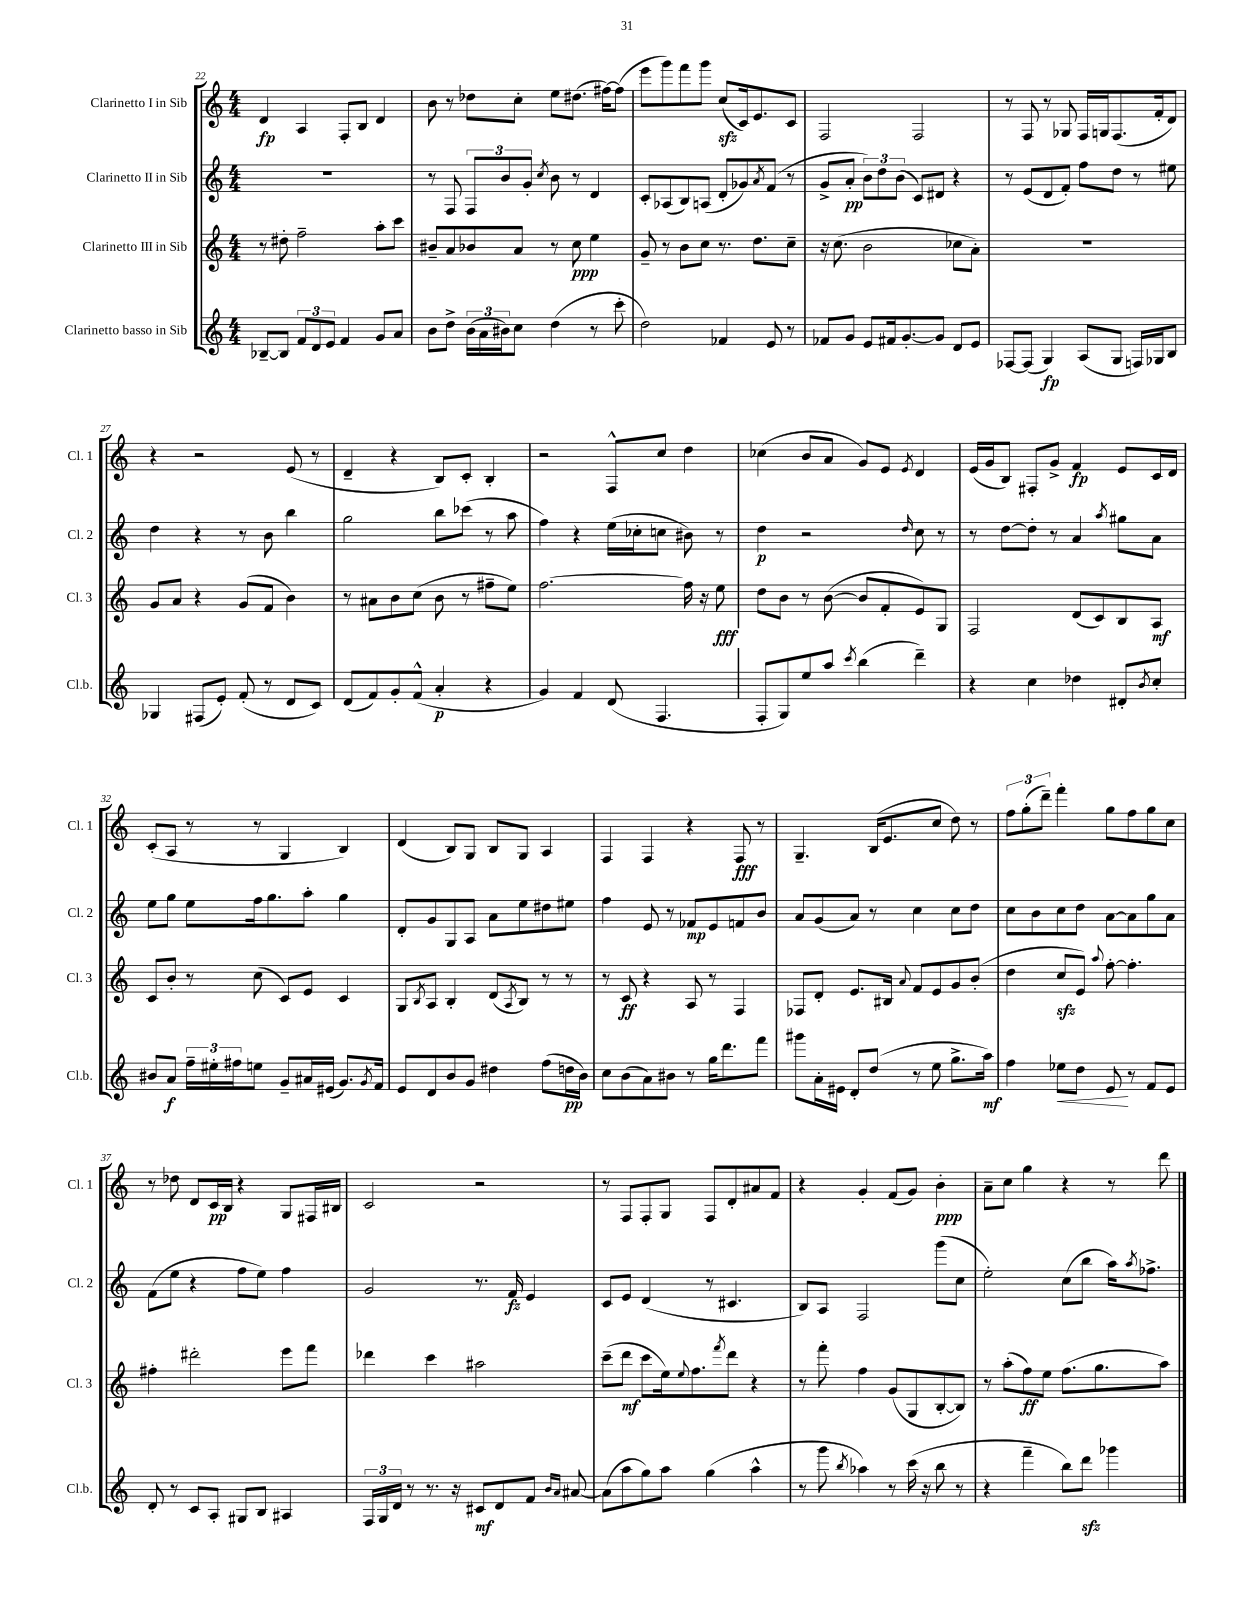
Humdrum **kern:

**kern	**dynam	**kern	**dynam	**kern	**dynam	**kern	**dynam
*part4	*part4	*part3	*part3	*part2	*part2	*part1	*part1
*staff4	*staff4	*staff3	*staff3	*staff2	*staff2	*staff1	*staff1
*I"Clarinetto basso in Sib	*	*I"Clarinetto III in Sib	*	*I"Clarinetto II in Sib	*	*I"Clarinetto I in Sib	*
*I'Cl.b.	*	*I'Cl. 3	*	*I'Cl. 2	*	*I'Cl. 1	*
*clefG2	*	*clefG2	*	*clefG2	*	*clefG2	*
*k[]	*	*k[]	*	*k[]	*	*k[]	*
*M4/4	*	*M4/4	*	*M4/4	*	*M4/4	*
=22	=22	=22	=22	=22	=22	=22	=22
[8B-X~/L	.	8r	.	1r	.	4d/	fp
8B-/J]	.	8dd#X'\	.	.	.	.	.
12f/L	.	2ff~\	.	.	.	4A/	.
12d/	.	.	.	.	.	.	.
12e/J	.	.	.	.	.	.	.
4f/	.	.	.	.	.	8F'/L	.
.	.	.	.	.	.	8B/J	.
8g/L	.	8aa'\L	.	.	.	4d/	.
8a/J	.	8ccc\J	.	.	.	.	.
=23	=23	=23	=23	=23	=23	=23	=23
8b\L	.	8b#X~/L	.	8r	.	8b\	.
8dd^\J	.	8a/	.	8F/	.	8r	.
(24b\LL	.	8b-X/	.	12F/L	.	8dd-X\L	.
24a\	.	.	.	.	.	.	.
24b#X\J)	.	.	.	12b/	.	.	.
8cc\J	.	8a/J	.	.	.	8cc'\J	.
.	.	.	.	12g'/J	.	.	.
.	.	.	.	8qcc/	.	.	.
(4dd\	.	8r	.	8b\	.	8ee\L	.
.	.	8cc\	ppp	8r	.	(8.dd#X\J	.
8r	.	4ee\	.	4d/	.	.	.
.	.	.	.	.	.	[16ff#X\KL)	.
8ccc'\	.	.	.	.	.	(8ff#\J]	.
=24	=24	=24	=24	=24	=24	=24	=24
2dd\)	.	8g~/	.	8c'/L	.	8eee\L	.
.	.	8r	.	(8A-X/	.	8ggg\)	.
.	.	8b\L	.	8B/)	.	8fff\	.
.	.	8cc\J	.	(8An/J	.	8ggg\J	.
4f-X/	.	8.r	.	8d'/L	.	(8cczz/L	.
.	.	.	.	8g-X/)	.	16c/k)	.
.	.	8.dd\L	.	.	.	8.e/	.
.	.	.	.	8qa/	.	.	.
8e/	.	.	.	(8f/J	.	.	.
8r	.	8cc~\J	.	8r	.	8c/J	.
=25	=25	=25	=25	=25	=25	=25	=25
8f-X/L	.	16r	.	8g^/L	.	2F/	.
.	.	(8.cc\	.	.	.	.	.
8g/J	.	.	.	8a'/J	pp	.	.
8e/L	.	2b\	.	12b\L)	.	.	.
.	.	.	.	12dd\	.	.	.
16f#X/k	.	.	.	.	.	.	.
.	.	.	.	(12b\J	.	.	.
[8.g'/	.	.	.	.	.	.	.
.	.	.	.	8c/L)	.	2F/	.
8g/J]	.	.	.	8d#X/J	.	.	.
8d/L	.	8cc-X\L	.	4r	.	.	.
8e/J	.	8a'\J)	.	.	.	.	.
=26	=26	=26	=26	=26	=26	=26	=26
[8F-X/L	.	1r	.	8r	.	8r	.
(8F-/J]	.	.	.	(8e/L	.	8F/	.
4G/)	fp	.	.	8d/	.	8r	.
.	.	.	.	8f'/J)	.	8G-X/	.
(8A/L	.	.	.	8ff\L	.	16F/LL	.
.	.	.	.	.	.	16Gn/J	.
8G/J	.	.	.	8dd\J	.	(8.F/	.
16Fn/LL)	.	.	.	8r	.	.	.
16G-X/J	.	.	.	.	.	16f'/k	.
8B/J	.	.	.	8ee#X\	.	8d/J)	.
!!LO:LB:g=z
=27	=27	=27	=27	=27	=27	=27	=27
4G-X/	.	8g/L	.	4dd\	.	4r	.
.	.	8a/J	.	.	.	.	.
(8F#X/L	.	4r	.	4r	.	2r	.
8e'/J)	.	.	.	.	.	.	.
(8f'/	.	(8g/L	.	8r	.	.	.
8r	.	8f/J	.	8b\	.	.	.
8d/L	.	4b\)	.	4bb\	.	(8e/	.
8c/J)	.	.	.	.	.	8r	.
=28	=28	=28	=28	=28	=28	=28	=28
(8d/L	.	8r	.	2gg\	.	4d~/	.
8f/)	.	8a#X\L	.	.	.	.	.
8g'/	.	8b\	.	.	.	4r	.
(8f^^/J	.	(8cc\J	.	.	.	.	.
4a'/	p	8b\	.	8bb\L	.	8B/L)	.
.	.	8r	.	(8ccc-X\J	.	8c'/J	.
4r	.	8ff#X~\L	.	8r	.	4B'/	.
.	.	8ee\J)	.	8aa\	.	.	.
=29	=29	=29	=29	=29	=29	=29	=29
4g/)	.	[2.ff\	.	4ff\)	.	2r	.
4f/	.	.	.	4r	.	.	.
(8d/	.	.	.	(16ee\LL	.	8F^^/L	.
.	.	.	.	16cc-X'\J	.	.	.
4.F/	.	.	.	8ccn\J	.	8cc/J	.
.	.	16ff\]	.	8b#X\)	.	4dd\	.
.	.	16r	.	.	.	.	.
.	.	8ee\	fff	8r	.	.	.
=30	=30	=30	=30	=30	=30	=30	=30
8F'/L	.	8dd\L	.	4dd\	p	(4cc-X\	.
8G/)	.	8b\J	.	.	.	.	.
8ee/	.	8r	.	2r	.	8b/L	.
8aa/J	.	([8b\	.	.	.	8a/J	.
8qccc/	.	.	.	.	.	.	.
(4bb\	.	8b/L]	.	.	.	8g/L)	.
.	.	8f'/	.	.	.	8e/J	.
.	.	.	.	16qqdd/	.	8qe/	.
4ddd~\)	.	8e/)	.	8cc\	.	4d/	.
.	.	8G/J	.	8r	.	.	.
=31	=31	=31	=31	=31	=31	=31	=31
4r	.	2F/	.	8r	.	(16e/LL	.
.	.	.	.	.	.	16g/J	.
.	.	.	.	[8dd\L	.	8B/J)	.
4cc\	.	.	.	8dd'\J]	.	8F#X'/L	.
.	.	.	.	8r	.	8g^/J	.
4dd-X\	.	(8d/L	.	4a/	.	4f/	fp
.	.	8c/)	.	.	.	.	.
.	.	.	.	8qaa/	.	.	.
8d#X'/L	.	8B/	.	8gg#X\L	.	8e/L	.
8qb/	.	.	.	.	.	.	.
8cc'/J	.	8A/J	mf	8a\J	.	16c/L	.
.	.	.	.	.	.	16d/JJ	.
!!LO:LB:g=z
=32	=32	=32	=32	=32	=32	=32	=32
8b#X/L	.	8c/L	.	8ee\L	.	(8c'/L	.
8a/J	f	8b'/J	.	8gg\J	.	8A/J	.
24ff~\LL	.	8r	.	8ee\L	.	8r	.
24ee#X'\	.	.	.	.	.	.	.
24ff#X\J	.	.	.	.	.	.	.
8een\J	.	(8cc\	.	16ff\k	.	8r	.
.	.	.	.	8.gg\	.	.	.
8g~/L	.	8c/L)	.	.	.	4G/	.
16a#X/L	.	8e/J	.	8aa'\J	.	.	.
(16e#X/JJ	.	.	.	.	.	.	.
8.g/L)	.	4c/	.	4gg\	.	4B/)	.
8qg/	.	.	.	.	.	.	.
16f/Jk	.	.	.	.	.	.	.
=33	=33	=33	=33	=33	=33	=33	=33
8e/L	.	8G/L	.	8d'/L	.	(4d/	.
.	.	8qB/	.	.	.	.	.
8d/	.	8A/J	.	8g/	.	.	.
8b/	.	4B'/	.	8G/	.	8B/L)	.
8g/J	.	.	.	8A/J	.	8G/J	.
4dd#X\	.	(8d/L	.	8a\L	.	8B/L	.
.	.	8qA/	.	.	.	.	.
.	.	8B/J)	.	8ee\	.	8G/J	.
(8ff\L	.	8r	.	8dd#X\	.	4A/	.
16ddn\L	pp	8r	.	8ee#X\J	.	.	.
16b\JJ)	.	.	.	.	.	.	.
=34	=34	=34	=34	=34	=34	=34	=34
8cc\L	.	8r	.	4ff\	.	4F/	.
(8b\	.	8c/	ff	.	.	.	.
8a\)	.	4r	.	8e/	.	4F/	.
8b#X\J	.	.	.	8r	.	.	.
8r	.	8A/	.	8f-X/L	mp	4r	.
16gg\KL	.	8r	.	8e/	.	.	.
8.ddd\	.	.	.	.	.	.	.
.	.	4F/	.	8fn/	.	8F/	fff
8fff\J	.	.	.	8b/J	.	8r	.
=35	=35	=35	=35	=35	=35	=35	=35
8ggg#X\L	.	8F-X/L	.	8a/L	.	4.G~/	.
16a'\L	.	8d'/J	.	(8g/	.	.	.
16e#X\JJ	.	.	.	.	.	.	.
8d'/L	.	8.e/L	.	8a/J)	.	.	.
(8dd/J	.	.	.	8r	.	(16B/KL	.
.	.	16B#X/Jk	.	.	.	8.e/	.
.	.	8qqa/	.	.	.	.	.
8r	.	8f/L	.	4cc\	.	.	.
8ee\	.	8e/	.	.	.	8cc/J	.
8.gg^\L	.	8g/	.	8cc\L	.	8dd\)	.
.	.	(8b'/J	.	8dd\J	.	8r	.
16aa\Jk)	mf	.	.	.	.	.	.
=36	=36	=36	=36	=36	=36	=36	=36
4ff\	.	4dd\	.	8cc\L	.	12ff\L	.
.	.	.	.	.	.	(12gg'\	.
.	.	.	.	8b\	.	.	.
.	.	.	.	.	.	12ddd~\J)	.
!	!LO:HP:b	!	!	!	!	!	!
8ee-X\L	<	8cczz/L	.	8cc\	.	4fff'\	.
8dd\J	.	8e/J)	.	8dd\J	.	.	.
.	.	8qqaa/	.	.	.	.	.
8e/	.	[8ff'\	.	[8a\L	.	8gg\L	.
8r	[	4.ff'\]	.	8a\]	.	8ff\	.
8f/L	.	.	.	8gg\	.	8gg\	.
8e/J	.	.	.	8a\J	.	8cc\J	.
!!LO:LB:g=z
=37	=37	=37	=37	=37	=37	=37	=37
8d'/	.	4ff#X'\	.	(8f\L	.	8r	.
8r	.	.	.	8ee\J	.	8dd-X\	.
8c/L	.	2ddd#X'\	.	4r	.	8d/L	.
8A'/J	.	.	.	.	.	16c/L	pp
.	.	.	.	.	.	16B/JJ	.
8G#X/L	.	.	.	8ff\L	.	4r	.
8B/J	.	.	.	8ee\J)	.	.	.
4A#X/	.	8eee\L	.	4ff\	.	8G/L	.
.	.	8fff\J	.	.	.	16F#X/L	.
.	.	.	.	.	.	16B#X/JJ	.
=38	=38	=38	=38	=38	=38	=38	=38
24F/LL	.	4ddd-X\	.	2g/	.	2c/	.
24G/	.	.	.	.	.	.	.
24d/JJ	.	.	.	.	.	.	.
8r	.	.	.	.	.	.	.
8.r	.	4ccc\	.	.	.	.	.
16r	.	.	.	.	.	.	.
8c#X/L	mf	2aa#X\	.	8.r	.	2r	.
8d/	.	.	.	.	.	.	.
.	.	.	.	16f/	fz	.	.
8f/J	.	.	.	4e/	.	.	.
16qqb/LL	.	.	.	.	.	.	.
16qqa/JJ	.	.	.	.	.	.	.
[8a#X/	.	.	.	.	.	.	.
=39	=39	=39	=39	=39	=39	=39	=39
(8a#\L]	.	(8ccc~\L	.	8c/L	.	8r	.
8aa\	.	8ddd\J	mf	8e/J	.	8F/L	.
8gg\)	.	8ccc\L	.	(4d/	.	8F'/	.
8aa\J	.	16ee\k)	.	.	.	8G/J	.
.	.	8qqee/	.	.	.	.	.
.	.	8.ff\	.	.	.	.	.
(4gg\	.	.	.	8r	.	8F/L	.
.	.	8qfff/	.	.	.	.	.
.	.	8ddd\J	.	4.c#X/	.	8d'/	.
4aa^^\	.	4r	.	.	.	8a#X/	.
.	.	.	.	.	.	8f/J	.
=40	=40	=40	=40	=40	=40	=40	=40
8r	.	8r	.	8B/L)	.	4r	.
8ggg\	.	8fff'\	.	8A/J	.	.	.
8qbb/	.	.	.	.	.	.	.
4aa-X\)	.	4ff\	.	2F/	.	4g'/	.
8r	.	(8g/L	.	.	.	(8f/L	.
(16ccc\	.	8G/	.	.	.	8g/J)	.
16r	.	.	.	.	.	.	.
8bb\	.	[8B'/	.	(8ggg\L	.	4b'\	ppp
8r	.	8B/J])	.	8cc\J	.	.	.
=41	=41	=41	=41	=41	=41	=41	=41
4r	.	8r	.	2ee'\)	.	8a~\L	.
.	.	(8aa'\L	.	.	.	8cc\J	.
4fff~\	.	8ff\)	ff	.	.	4gg\	.
.	.	8ee\J	.	.	.	.	.
8bb\L)	.	(8.ff\L	.	(8cc\L	.	4r	.
8dddzz\J	.	.	.	8bb\J	.	.	.
.	.	8.gg\	.	.	.	.	.
4ggg-X\	.	.	.	16aa\KL)	.	8r	.
.	.	.	.	8qaa/	.	.	.
.	.	.	.	8.ff-X^\J	.	.	.
.	.	8aa\J)	.	.	.	8ddd\	.
==	==	==	==	==	==	==	==
*-	*-	*-	*-	*-	*-	*-	*-
